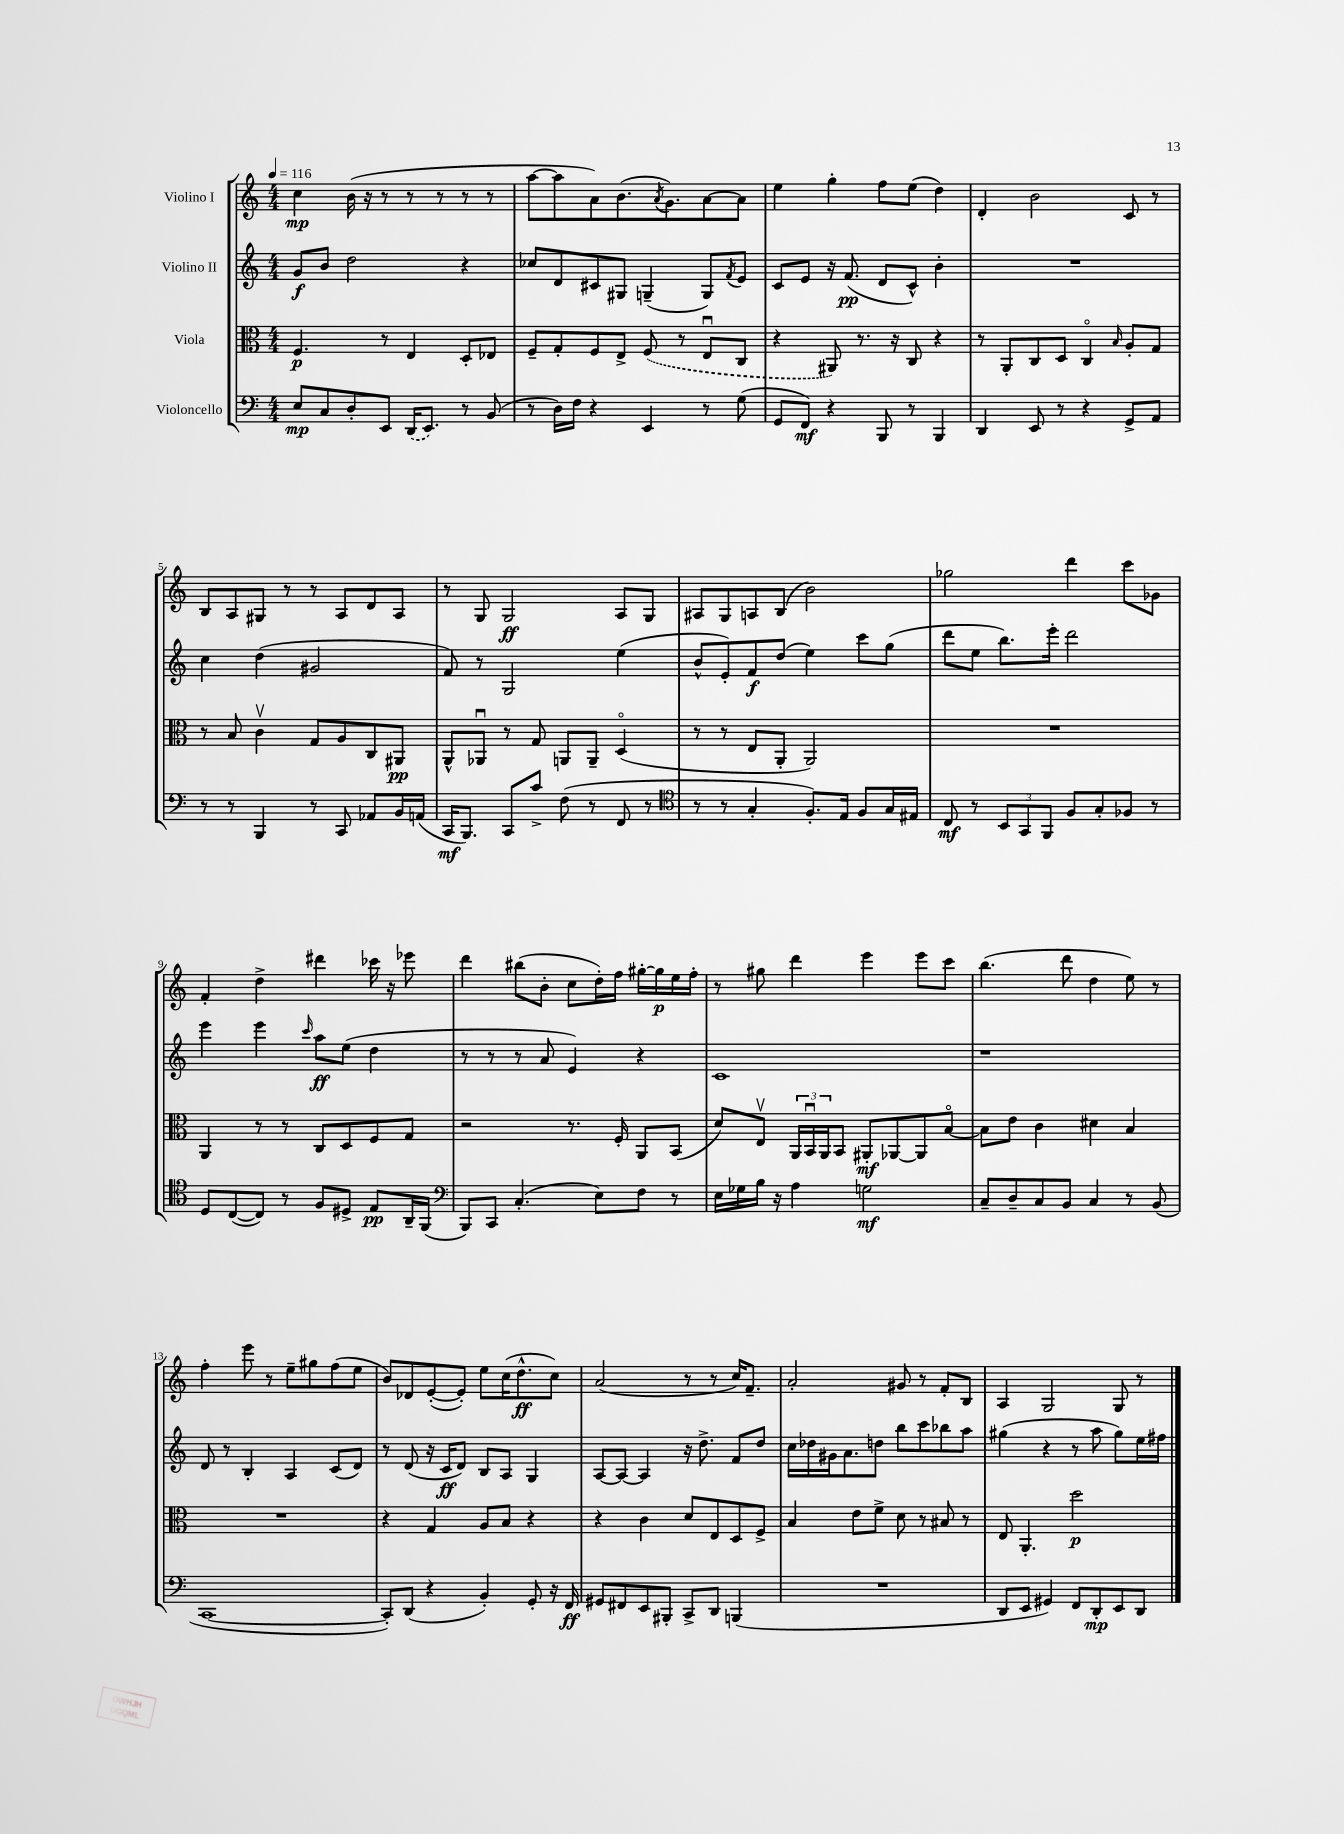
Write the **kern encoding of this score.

**kern	**dynam	**kern	**dynam	**kern	**dynam	**kern	**dynam
*part4	*part4	*part3	*part3	*part2	*part2	*part1	*part1
*staff4	*staff4	*staff3	*staff3	*staff2	*staff2	*staff1	*staff1
*I"Violoncello	*	*I"Viola	*	*I"Violino II	*	*I"Violino I	*
*clefF4	*	*clefC3	*	*clefG2	*	*clefG2	*
*k[]	*	*k[]	*	*k[]	*	*k[]	*
*M4/4	*	*M4/4	*	*M4/4	*	*M4/4	*
*MM116	*	*MM116	*	*MM116	*	*MM116	*
=1	=1	=1	=1	=1	=1	=1	=1
8E/L	mp	4.F/	p	8g/L	f	4cc\	mp
8C/	.	.	.	8b/J	.	.	.
8D'/	.	.	.	2dd\	.	(16b\	.
.	.	.	.	.	.	16r	.
8EE/J	.	8r	.	.	.	8r	.
(16DD/KL	.	4E/	.	.	.	8r	.
8.EE/J)	.	.	.	.	.	.	.
.	.	.	.	.	.	8r	.
8r	.	8D'/L	.	4r	.	8r	.
(8BB/	.	8E-X/J	.	.	.	8r	.
=2	=2	=2	=2	=2	=2	=2	=2
8r	.	8F~/L	.	8cc-X/L	.	[8aa\L	.
16D\LL)	.	8G'/	.	8d/	.	8aa\]	.
16F\JJ	.	.	.	.	.	.	.
4r	.	8F/	.	8c#X/	.	8a\)	.
.	.	8E^/J	.	8G#X/J	.	(8.b\	.
4EE/	.	(8F/	.	(4Gn~/	.	.	.
.	.	.	.	.	.	8qa/	.
.	.	.	.	.	.	8.g\)	.
.	.	8r	.	.	.	.	.
8r	.	8Eu/L	.	8G/L)	.	[8a\	.
.	.	.	.	8qf/	.	.	.
(8G\	.	8C/J	.	8e/J	.	8a\J]	.
=3	=3	=3	=3	=3	=3	=3	=3
8GG/L	.	4r	.	8c/L	.	4ee\	.
8FF/J)	mf	.	.	8e/J	.	.	.
4r	.	8AA#X/)	.	16r	.	4gg'\	.
.	.	.	.	(8.f/	pp	.	.
.	.	8.r	.	.	.	.	.
8BBB/	.	.	.	8d/L	.	8ff\L	.
.	.	16r	.	.	.	.	.
8r	.	8C/	.	8c^^/J)	.	(8ee\J	.
4BBB/	.	4r	.	4b'\	.	4dd\)	.
=4	=4	=4	=4	=4	=4	=4	=4
4DD/	.	8r	.	1r	.	4d'/	.
.	.	8AA'/L	.	.	.	.	.
8EE/	.	8C/	.	.	.	2b\	.
8r	.	8D/J	.	.	.	.	.
4r	.	4C/	.	.	.	.	.
.	.	16qqB/	.	.	.	.	.
8GG^/L	.	8A'/L	.	.	.	8c/	.
8AA/J	.	8G/J	.	.	.	8r	.
!!LO:LB:g=z
=5	=5	=5	=5	=5	=5	=5	=5
8r	.	8r	.	4cc\	.	8B/L	.
8r	.	8B/	.	.	.	8A/	.
4BBB/	.	4cv\	.	(4dd\	.	8G#X/J	.
.	.	.	.	.	.	8r	.
8r	.	8G/L	.	2g#X/	.	8r	.
8CC/	.	8A/	.	.	.	8A/L	.
8AA-X/L	.	8C/	.	.	.	8d/	.
16BB/L	.	8AA#X/J	pp	.	.	8A/J	.
(16AAn/JJ	.	.	.	.	.	.	.
=6	=6	=6	=6	=6	=6	=6	=6
16CC/KL	mf	8AA^^/L	.	8f/)	.	8r	.
8.BBB/J)	.	.	.	.	.	.	.
.	.	8AA-Xu/J	.	8r	.	8G/	.
8CC/L	.	8r	.	2G/	.	2G/	ff
8c^/J	.	8G/	.	.	.	.	.
(8F\	.	8AAn/L	.	.	.	.	.
8r	.	8AA~/J	.	.	.	.	.
8FF/	.	(4D/	.	(4ee\	.	8A/L	.
8r	.	.	.	.	.	8G/J	.
=7	=7	=7	=7	=7	=7	=7	=7
*clefC4	*	*	*	*	*	*	*
8r	.	8r	.	8b^^/L	.	8A#X/L	.
8r	.	8r	.	8e'/)	.	8G/	.
4G'/	.	8E/L	.	8f/	f	8An/	.
.	.	8AA'/J	.	(8dd/J	.	(8B/J	.
8.F'/L)	.	2AA/)	.	4ee\)	.	2b\)	.
16E/Jk	.	.	.	.	.	.	.
8F/L	.	.	.	8ccc\L	.	.	.
16G/L	.	.	.	(8gg\J	.	.	.
16E#X/JJ	.	.	.	.	.	.	.
=8	=8	=8	=8	=8	=8	=8	=8
8C/	mf	1r	.	8ddd\L	.	2gg-X\	.
8r	.	.	.	8ee\J	.	.	.
12BB/L	.	.	.	8.bb\L)	.	.	.
12GG/	.	.	.	.	.	.	.
12FF/J	.	.	.	.	.	.	.
.	.	.	.	16eee'\Jk	.	.	.
8F/L	.	.	.	2ddd\	.	4ddd\	.
8G'/	.	.	.	.	.	.	.
8F-X/J	.	.	.	.	.	8ccc\L	.
8r	.	.	.	.	.	8g-X\J	.
!!LO:LB:g=z
=9	=9	=9	=9	=9	=9	=9	=9
8D/L	.	4AA/	.	4eee\	.	4f'/	.
([8C/	.	.	.	.	.	.	.
8C/J])	.	8r	.	4eee\	.	4dd^\	.
8r	.	8r	.	.	.	.	.
.	.	.	.	16qqccc/	.	.	.
8F/L	.	8C/L	.	8aa\L	ff	4ddd#X\	.
8D#X^/J	.	8D/	.	(8ee\J	.	.	.
8E/L	pp	8F/	.	4dd\	.	16ccc-X\	.
.	.	.	.	.	.	16r	.
16AA~/L	.	8G/J	.	.	.	8eee-X\	.
(16FF/JJ	.	.	.	.	.	.	.
=10	=10	=10	=10	=10	=10	=10	=10
*clefF4	*	*	*	*	*	*	*
8BBB/L)	.	2r	.	8r	.	4ddd\	.
8CC/J	.	.	.	8r	.	.	.
(4.C'/	.	.	.	8r	.	(8bb#X\L	.
.	.	.	.	8a/	.	8b'\J	.
.	.	8.r	.	4e/)	.	8cc\L	.
8E\L)	.	.	.	.	.	16dd'\L)	.
.	.	16F'/	.	.	.	16ff\JJ	.
8F\J	.	8AA/L	.	4r	.	[16gg#X'\LL	.
.	.	.	.	.	.	16gg#\]	p
8r	.	(8BB/J	.	.	.	16ee\	.
.	.	.	.	.	.	16ff'\JJ	.
=11	=11	=11	=11	=11	=11	=11	=11
16E\LL	.	8d/L)	.	1c	.	8r	.
16G-X\	.	.	.	.	.	.	.
16B\JJ	.	8Ev/J	.	.	.	8gg#X\	.
16r	.	.	.	.	.	.	.
4A\	.	24AA/LL	.	.	.	4ddd\	.
.	.	24BBu/	.	.	.	.	.
.	.	24AA/J	.	.	.	.	.
.	.	8BB/J	.	.	.	.	.
2Gn\	mf	8AA#X'/L	mf	.	.	4eee\	.
.	.	[8AA-X/	.	.	.	.	.
.	.	8AA-/]	.	.	.	8eee\L	.
.	.	[8B/J	.	.	.	8ccc\J	.
=12	=12	=12	=12	=12	=12	=12	=12
8C~/L	.	8B\L]	.	1r	.	(4.bb\	.
8D~/	.	8e\J	.	.	.	.	.
8C/	.	4c\	.	.	.	.	.
8BB/J	.	.	.	.	.	8ddd\	.
4C/	.	4d#X\	.	.	.	4dd\	.
8r	.	4B/	.	.	.	8ee\)	.
(8BB/	.	.	.	.	.	8r	.
!!LO:LB:g=z
=13	=13	=13	=13	=13	=13	=13	=13
[1CC	.	1r	.	8d/	.	4ff'\	.
.	.	.	.	8r	.	.	.
.	.	.	.	4B'/	.	8eee\	.
.	.	.	.	.	.	8r	.
.	.	.	.	4A/	.	8ee~\L	.
.	.	.	.	.	.	8gg#X\	.
.	.	.	.	(8c/L	.	(8ff\	.
.	.	.	.	8d/J)	.	8ee\J	.
=14	=14	=14	=14	=14	=14	=14	=14
8CC'/L])	.	4r	.	8r	.	8b/L)	.
(8DD/J	.	.	.	(8d/	.	8d-X/	.
4r	.	4G/	.	16r	.	([8e'/	.
.	.	.	.	16c/KL	ff	.	.
.	.	.	.	8d/J)	.	8e'/J])	.
4BB'/)	.	8A/L	.	8B/L	.	8ee\L	.
.	.	8B/J	.	8A/J	.	(16cc\K	.
.	.	.	.	.	.	8.dd^^\	ff
8GG'/	.	4r	.	4G/	.	.	.
16r	.	.	.	.	.	8cc\J)	.
16FF/	ff	.	.	.	.	.	.
=15	=15	=15	=15	=15	=15	=15	=15
8GG#X/L	.	4r	.	[8A/L	.	(2a/	.
8FF#X/	.	.	.	8A/J_	.	.	.
8EE/	.	4c\	.	4A/]	.	.	.
8BBB#X'/J	.	.	.	.	.	.	.
8CC^/L	.	8d/L	.	16r	.	8r	.
.	.	.	.	8.dd^\	.	.	.
8DD/J	.	8E/	.	.	.	8r	.
(4BBBn/	.	8D/	.	8f/L	.	16cc/KL)	.
.	.	.	.	.	.	8.f~/J	.
.	.	8F^/J	.	8dd/J	.	.	.
=16	=16	=16	=16	=16	=16	=16	=16
1r	.	4B/	.	16cc\LL	.	2a'/	.
.	.	.	.	16dd-X\	.	.	.
.	.	.	.	16g#X\J	.	.	.
.	.	.	.	8.a\	.	.	.
.	.	8e\L	.	.	.	.	.
.	.	8f^\J	.	8ddn\J	.	.	.
.	.	8d\	.	8bb\L	.	8g#X/	.
.	.	8r	.	8ccc\	.	8r	.
.	.	8B#X/	.	8bb-X\	.	8f'/L	.
.	.	8r	.	8aa\J	.	8B/J	.
=17	=17	=17	=17	=17	=17	=17	=17
8DD/L	.	8E/	.	(4gg#X\	.	4A/	.
8EE/J	.	4.AA'/	.	.	.	.	.
4GG#X/)	.	.	.	4r	.	2G/	.
8FF/L	.	2dd\	p	8r	.	.	.
8DD'/	mp	.	.	8aa\	.	.	.
8EE/	.	.	.	8gg#\L)	.	8G/	.
8DD/J	.	.	.	16ee\L	.	8r	.
.	.	.	.	16ff#X\JJ	.	.	.
==	==	==	==	==	==	==	==
*-	*-	*-	*-	*-	*-	*-	*-
